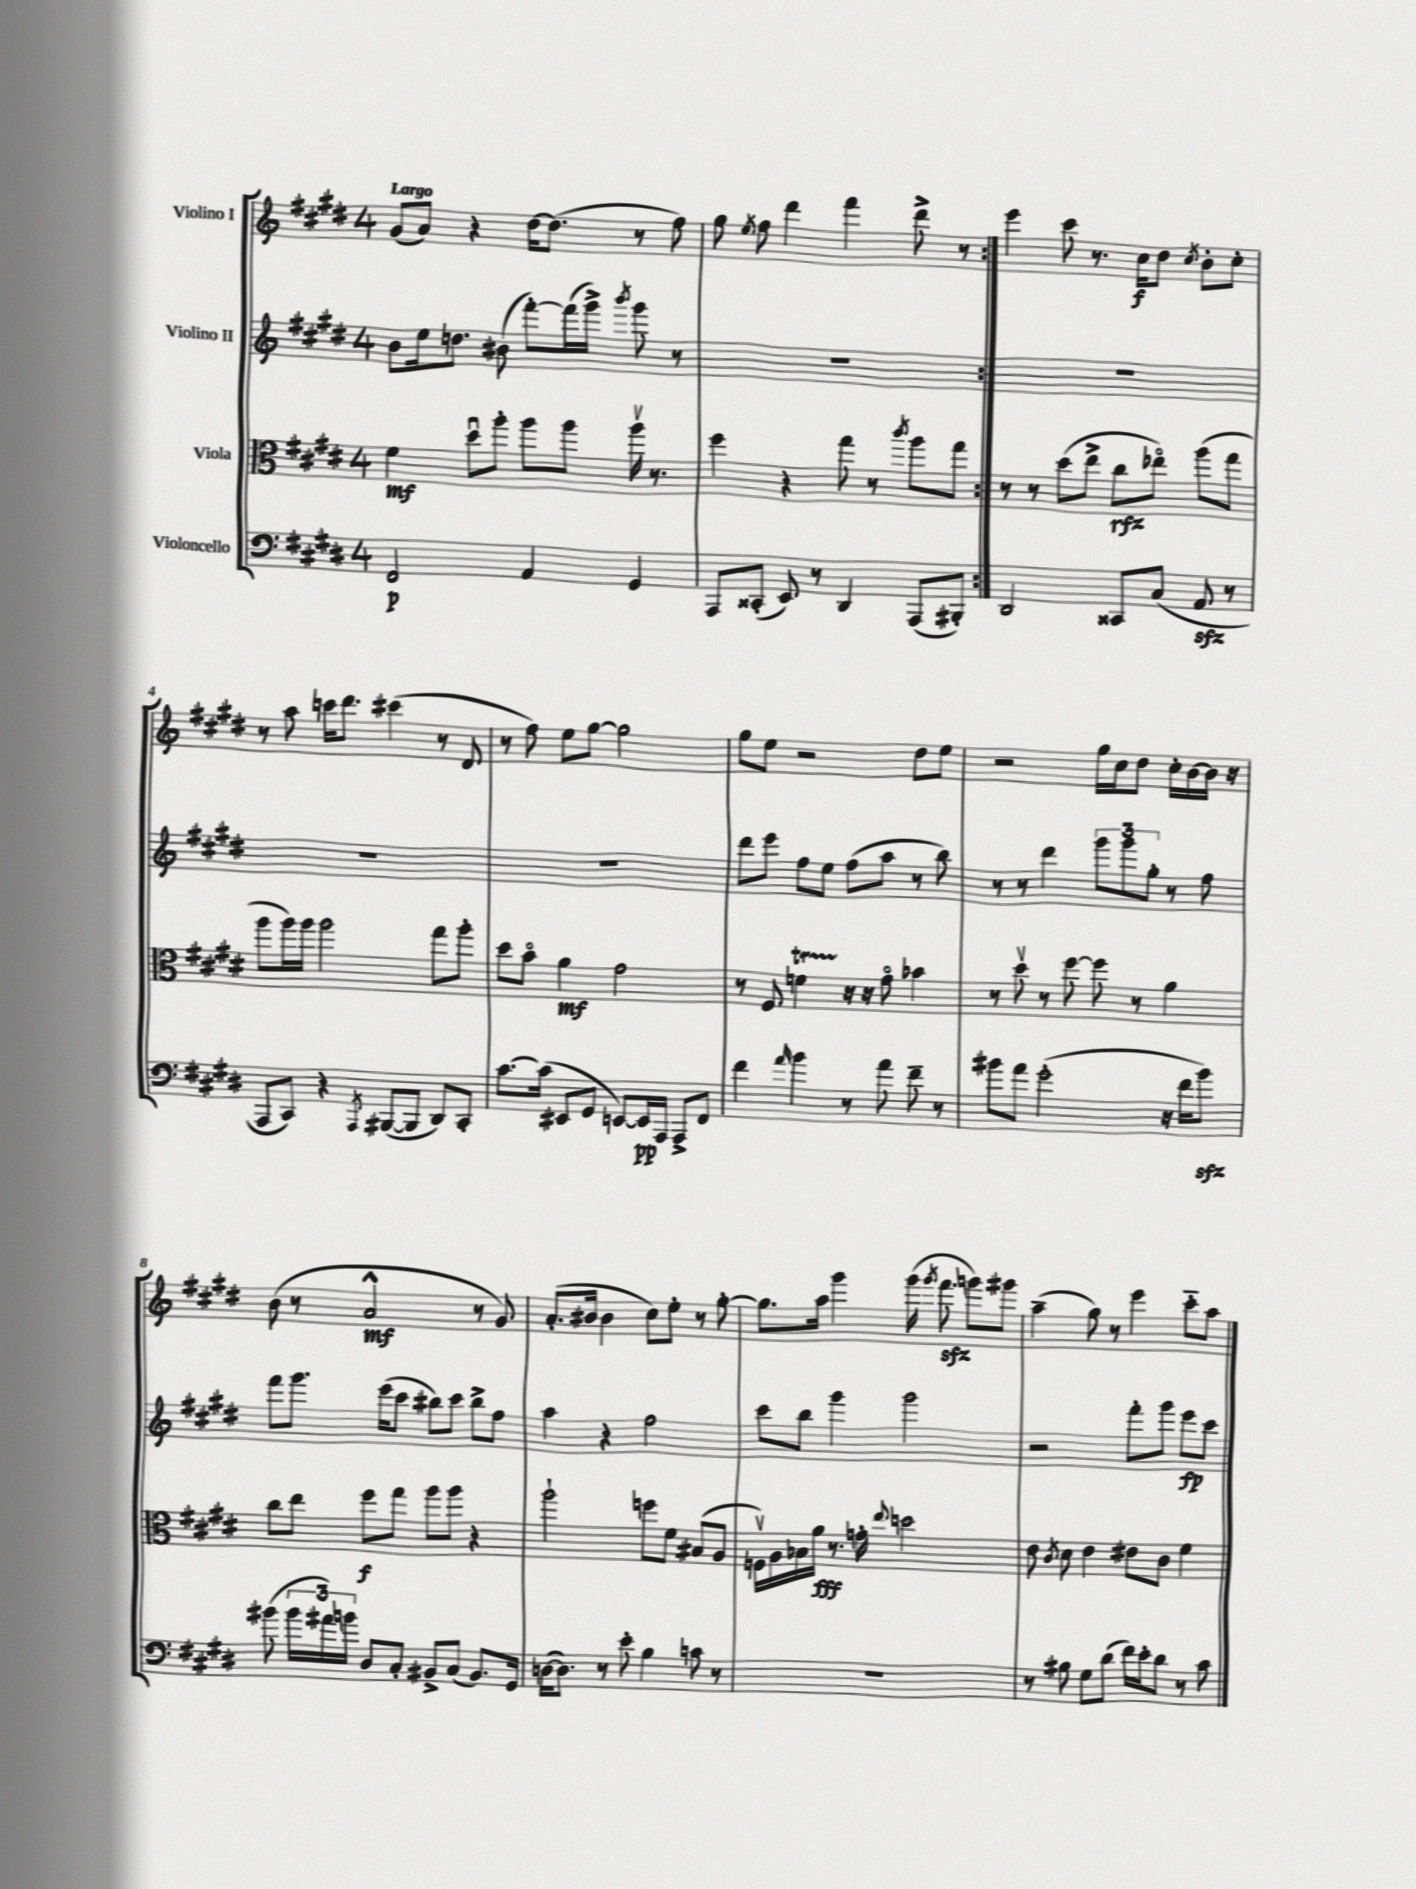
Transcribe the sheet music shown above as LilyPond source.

<<
\new StaffGroup <<
\new Staff = "s0" \with { instrumentName = "Violino I" } {
    \clef treble \key e \major \once \override Staff.TimeSignature.style = #'single-digit \time 4/4 \tempo "Largo"
    \autoBeamOff \repeat volta 2 { gis'8[( a'8]) r4 dis''16[~ dis''8.]( r8 fis''8) |
    gis''8 \acciaccatura { e''8 } fis''8 dis'''4 fis'''4 dis'''8-> r8 | }
    e'''4 cis'''8 r8. cis''16[\f dis''8] \acciaccatura { cis''8 } b'8[-. cis''8]-. |
    r8 a''8 c'''16[ dis'''8.] cis'''4( r8 dis'8 |
    r8 fis''8) e''8[ gis''8]~ gis''2 |
    gis''8[ e''8] r2 dis''8[ e''8] |
    r2 gis''16[ cis''16 dis''8] cis''16[-. b'16~ b'16] r16 |
    b'8( r8 a'2-^\mf r8 gis'8) |
    a'8.[-.( bis'16] bis'4 cis''8[) e''8]-. r8 gis''8~-. |
    gis''8.[ a''16] gis'''4 gis'''16( \acciaccatura { gis'''8 } fis'''8.\sfz g'''8[) gis'''8] |
    a''4--( gis''8) r8 e'''4 cis'''8[-_ a''8] \bar "|." |
}
\new Staff = "s1" \with { instrumentName = "Violino II" } {
    \clef treble \key e \major \once \override Staff.TimeSignature.style = #'single-digit \time 4/4
    \autoBeamOff \repeat volta 2 { b'8[ e''16 d''8.] bis'8( fis'''8[~-.) fis'''16( gis'''16]->) \acciaccatura { b'''8 } gis'''8 r8 |
    R1 | }
    R1 |
    R1 |
    R1 |
    dis'''8[ e'''8] fis''8[ e''8] fis''8[( a''8] r8 b''8) |
    r8 r8 dis'''4 \tuplet 3/2 { gis'''8[ gis'''8 gis''8]-. } r8 fis''8 |
    fis'''8[ gis'''8.] e'''16[( cis'''8] bis''8[) cis'''8] bis''8[-> fis''8] |
    a''4 r4 fis''2 |
    cis'''8[ b''8] gis'''4 gis'''2 |
    r2 fis'''8[-. gis'''8] e'''8[\fp cis'''8] \bar "|." |
}
\new Staff = "s2" \with { instrumentName = "Viola" } {
    \clef alto \key e \major \once \override Staff.TimeSignature.style = #'single-digit \time 4/4
    \autoBeamOff \repeat volta 2 { fis'4\mf dis''8[\downbow a''8]-. a''8[ a''8] a''16\upbow r8. |
    fis''4 r4 gis''8 r8 \acciaccatura { cis'''8 } a''8[ gis''8] | }
    r8 r8 dis''8[( e''8]-> cis''8[\rfz ees''8]\flageolet) a''8[( gis''8] |
    a''8[ a''16) a''16] a''2 gis''8[ a''8]-. |
    dis''8[ b'8]\flageolet a'4\mf gis'2 |
    r8 fis8 f'4\startTrillSpan r16\stopTrillSpan r16 gis'8\flageolet bes'4 |
    r8 dis''8\upbow r8 fis''8~ fis''8 r8 a'4 |
    cis''8[ e''8] fis''8[\f gis''8] a''8[ a''8] r4 |
    a''2-! f''8[ fis'8] bis8[( a8] |
    f16[\upbow) a16 bes16 a'16]\fff r8. g'16-. \appoggiatura { e''8 } d''2 |
    e'8 \acciaccatura { cis'8 } dis'8 e'4 eis'8[ cis'8] fis'4 \bar "|." |
}
\new Staff = "s3" \with { instrumentName = "Violoncello" } {
    \clef bass \key e \major \once \override Staff.TimeSignature.style = #'single-digit \time 4/4
    \autoBeamOff \repeat volta 2 { fis,2\p a,4 gis,4 |
    a,,8[ cisis,8]-.( e,8) r8 dis,4 a,,8[( bis,,8]-.) | }
    dis,2 cisis,8[ cis8]( a,8\sfz r8 |
    a,,8[ cis,8]) r4 \acciaccatura { a,,8 } bis,,8[~( bis,,8] dis,8[) cis,8]-. |
    cis'8.[~ cis'16]( eis,8[ gis,8] e,8[~) e,16\pp a,,16] a,,8[-> fis,8] |
    fis'4 \grace { a'16 } b'4 r8 a'8 fis'8-- r8 |
    bis'8[ a'8] gis'2-.( r16 fis'16[ bis'8]\sfz) |
    bis'8( \tuplet 3/2 { bis'16[ ais'16) b'16] } dis8[ cis8]-. bis,8[-> cis8]( bis,8.[) gis,16] |
    d16[~( d8.]) r8 e'8-. b4 c'8 r8 |
    R1 |
    r8 bis8 gis8[ dis'8]( fis'16[) e'16-. dis'8] r8 cis'8 \bar "|." |
}
>>
>>
